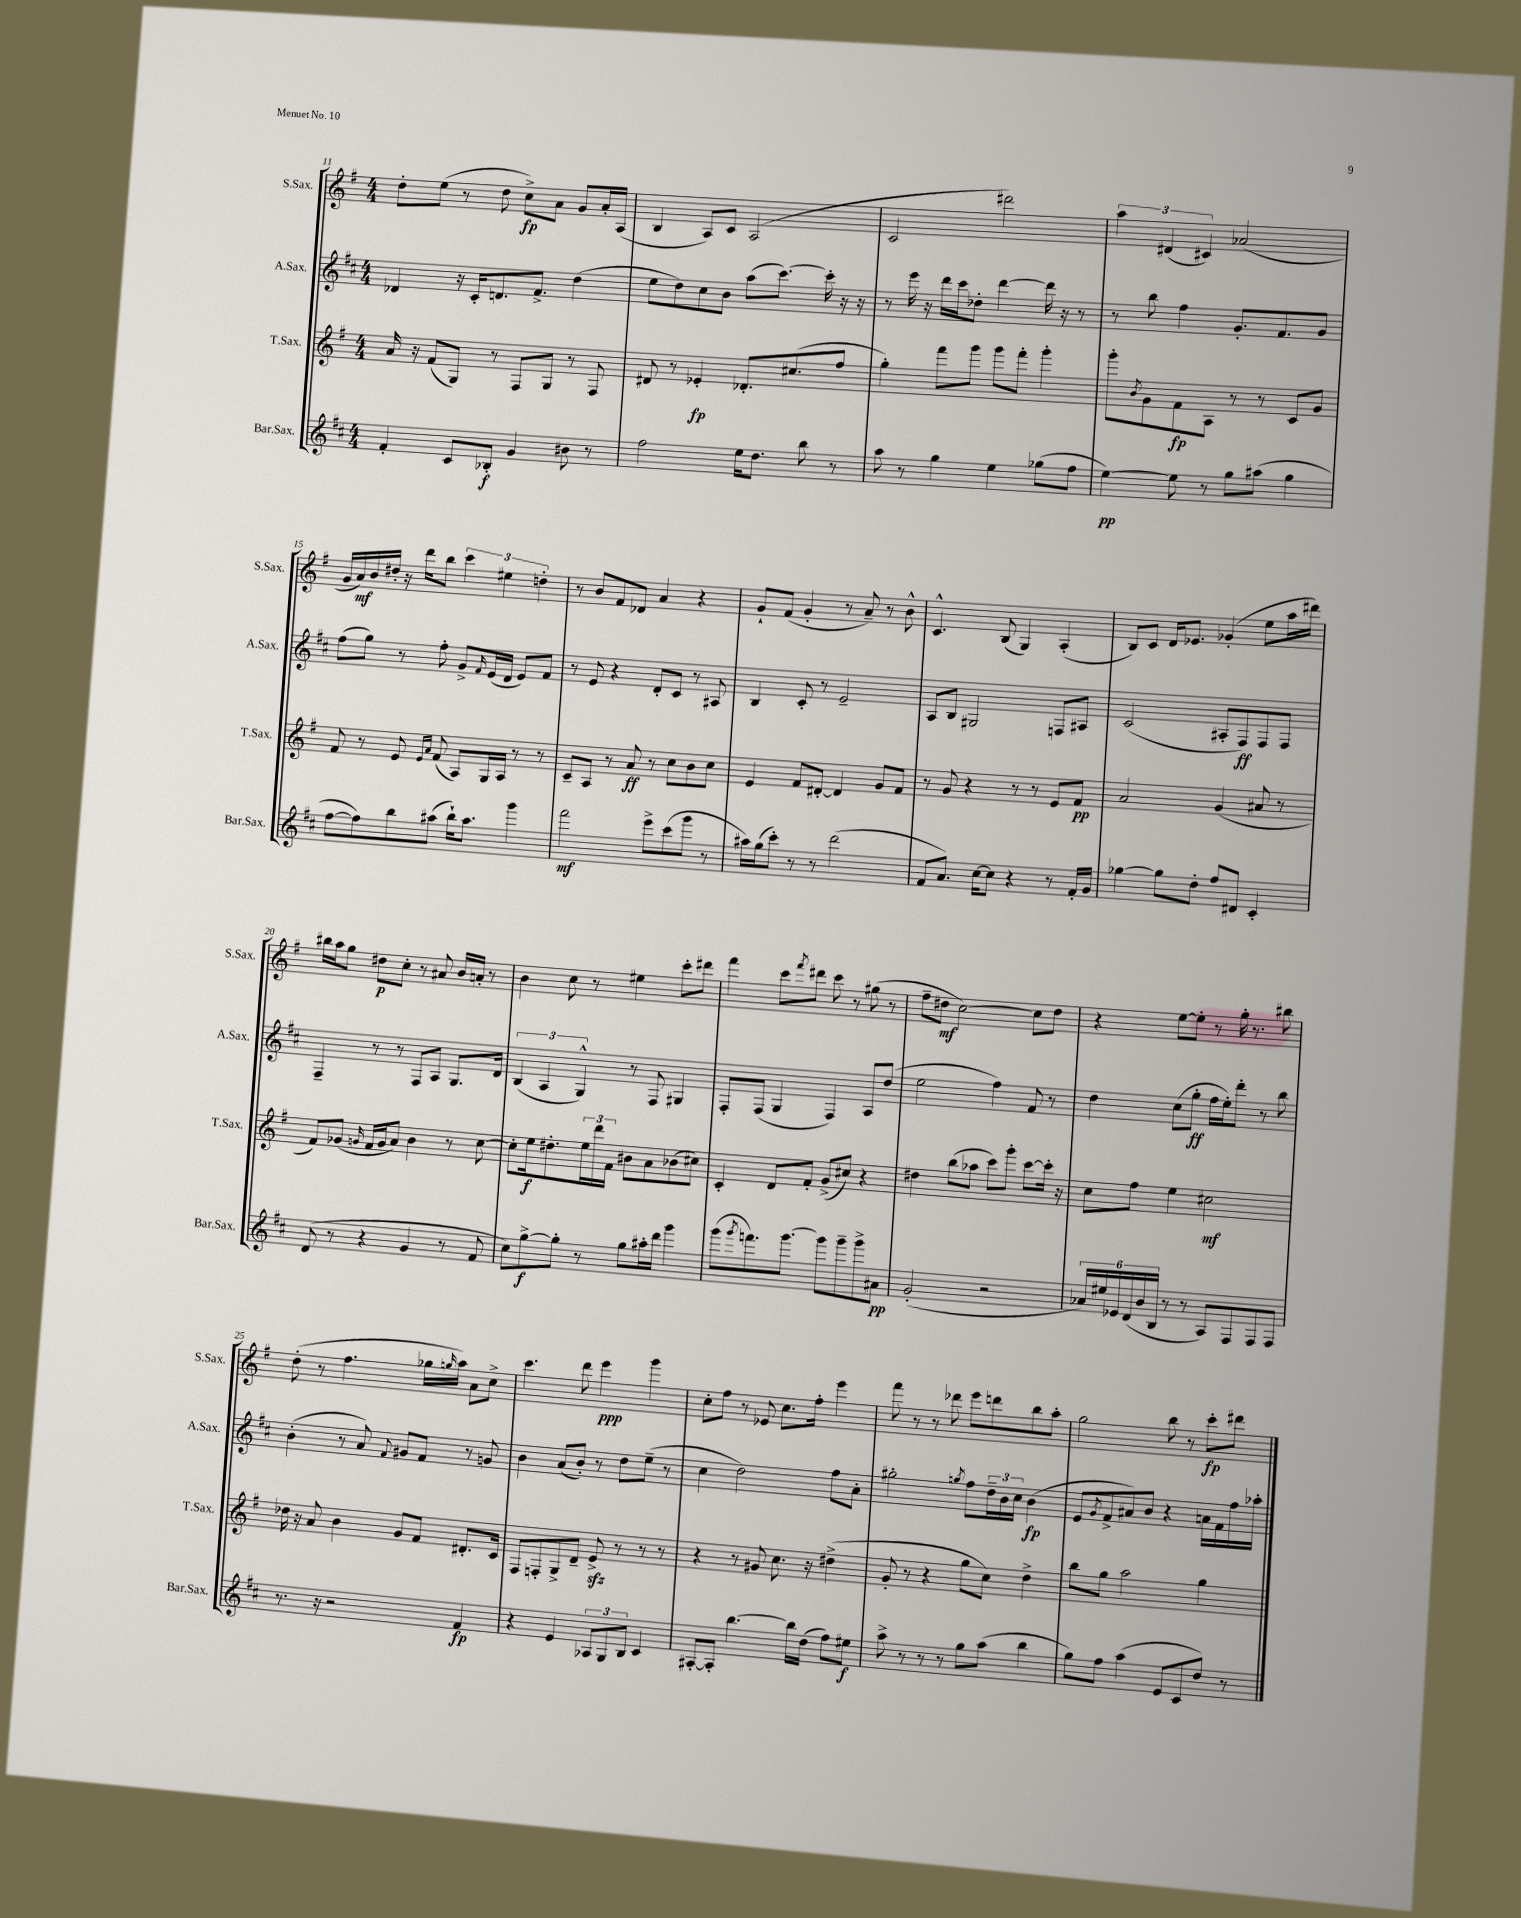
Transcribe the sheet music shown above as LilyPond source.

<<
\new StaffGroup <<
\new Staff = "s0" \with { instrumentName = "S.Sax." shortInstrumentName = "S.Sax." } {
    \clef treble \key g \major \numericTimeSignature \time 4/4
    d''8-. e''8( r8 d''8 c''8->\fp) a'8 g'8 a'16-. a16( |
    b4 a8) c'8 a2( |
    c'2 dis'''2) |
    \tuplet 3/2 { a''4 dis'4( cis'4) } aes'2( |
    g'16 a'16\mf) b'16 dis''16-. r16 d'''16 b''8 \tuplet 3/2 { c'''4 eis''4 d''4-. } |
    r8 b'8 fis'8 des'8 a'4 r4 |
    g'8-! fis'8( g'4-. r8 a'8--) r8 b'8-^ |
    c'4.-^ b8( g4) a4-.( |
    b8) c'8 d'16 ees'8. ges'4-.( e''8 a''16 dis'''16) |
    bis''16 a''16 g''8 dis''8\p c''8-. r8 ais'8 b'16 a'16-. r8 |
    b'4 c''8 r8 eis''4 c'''8-. dis'''8 |
    fis'''4 c'''8 \acciaccatura { fis'''8 } dis'''8 c'''8 r8 gis''8( r8 |
    fis''8-- dis''8\mf c''2~) c''8 dis''8 |
    r4 e''8~ e''8-. r8 g''16-. r8. bis''8 |
    d''8-.( r8 fis''4. ges''16 \grace { g''16 } a''16) a'8 c''8-> |
    c'''4. d'''8 e'''4\ppp g'''4 |
    c''8-. fis''8 r8 ees'8 c''8. fis''16-. e'''4 |
    fis'''8 r8 r8 des'''8 e'''8 d'''8 b''8 a''8-. |
    g''2 b''8 r8 c'''8-.\fp dis'''8 \bar "|." |
}
\new Staff = "s1" \with { instrumentName = "A.Sax." shortInstrumentName = "A.Sax." } {
    \clef treble \key d \major \numericTimeSignature \time 4/4
    des'4 r16 cis'16-. d'8. fis'8.-> d''4( |
    e''8 d''8) cis''8 b'8 a''8( cis'''8.~) cis'''16-. r16 r16 |
    r8 e'''16 r16 d'''16 cis'''16 des''8-. d'''4~ d'''16 r16 r8 |
    r8 b''8 fis''4 g'8.-. fis'8. g'8 |
    fis''8( g''8) r8 fis''8-. g'8-> \grace { fis'16 } e'16( d'16 e'8) fis'8 |
    r8 e'8 r4 d'8-. cis'8 r8 ais8 |
    b4 cis'8-. r8 e'2-- |
    a8 b8 gis2 f8 ais8 |
    cis'2( ais8-. fis8\ff) fis8 fis8 |
    fis4-- r8 r8 fis8 a8 g8. d'16 |
    \tuplet 3/2 { b4( a4 g4-^) } r8 fis8 gis4 |
    fis8-. fis8( g4 fis4) a8 d''8( |
    e''2 fis''4) fis'8 r8 |
    d''4 cis''8( g''8-.\ff fis''16 e''16-.) d'''8-. r8 b''8 |
    b'4-.( r8 a'8) \appoggiatura { fis'8 } gis'8 fis'8 r8 g'8 |
    b'4 a'8( b'8-.) r8 d''8 e''8--( r8 |
    cis''4 d''2) fis''8 a'8-. |
    gis''2-. \acciaccatura { g''8 } fis''8 \tuplet 3/2 { d''16-- b'16 cis''16 } b'4\fp( |
    e'8 \acciaccatura { g'8 } fis'8-> ais'8) b'8 r4 a'16 fis'16 fis''16 aes''16-. \bar "|." |
}
\new Staff = "s2" \with { instrumentName = "T.Sax." shortInstrumentName = "T.Sax." } {
    \clef treble \key g \major \numericTimeSignature \time 4/4
    a'16 r16 fis'8( g8) r8 fis8 g8 r8 fis8 |
    dis'8 r8 ees'4-.\fp des'8.-. cis''8.( fis''8 |
    g''4-.) fis'''8 g'''8 g'''8 fis'''8-. g'''4-. |
    g'''8-. \acciaccatura { b'8 } g'8 fis'8\fp a8 r8 r8 c'8 g'8 |
    fis'8 r8 e'8 \grace { e'16 a'16 } fis'8( a8) g16 a16 r8 r8 |
    c'8-- a8 r8 a'8\ff r8 c''8 b'8 c''8 |
    e'4 fis'8 dis'8~-. dis'4 g'8 fis'8 |
    r8 g'8 r4 r8 r8 e'8 fis'8\pp |
    a'2 g'4( ais'8 r8 |
    fis'8) ges'8( \grace { g'16 } fis'16 g'16 a'8) b'4 r8 c''8~ |
    c''8-. e''16\f dis''8.-. \tuplet 3/2 { e''16 d'''16 fis'16 } bis'8 a'8 bes'8( cis''8) |
    c'4-. d'8 fis'8-. g'8->( cis''8) r4 |
    dis''4 b''8( aes''8 c'''8) g'''8-. c'''8~ c'''16-. r16 |
    c''8 fis''8 e''4 cis''2\mf |
    des''16 r16 a'8 b'4 g'8 fis'8 dis'8.-. c'16 |
    fis8 f8-. g8-> d'8-- e'8->\sfz r8 r8 r8 |
    r4 r8 gis'8 c''8. r16 dis''4->( |
    g'8-. r8 r4 g''8 c''8) d''4-> |
    b''8 g''8 a''2 g''4 \bar "|." |
}
\new Staff = "s3" \with { instrumentName = "Bar.Sax." shortInstrumentName = "Bar.Sax." } {
    \clef treble \key d \major \numericTimeSignature \time 4/4
    fis'4-. cis'8 bes8-.\f g'4 bis'8 r8 |
    fis''2 e''16 d''8. b''8 r8 |
    a''8 r8 g''4 e''4 ges''8( fis''8 |
    e''4~\pp) e''8 r8 g''8 ais''8( g''4 |
    fis''8~ fis''8) b''8 ais''8( b''16-!) ais''8. g'''4 |
    fis'''2\mf e'''8-> cis'''8( g'''8 r8 |
    ais''16) g''16( cis'''8-.) r8 r8 d'''2( |
    fis'8 a'8.) cis''16~ cis''8 r4 r8 fis'16-. g'16 |
    ges''4~ ges''8 d''8-. fis''8 dis'8 cis'4-. |
    d'8( r8 r4 g'4 r8 fis'8 |
    cis''8) g''8~->\f g''8-. r8 g''8 ais''16-. d'''16 g'''4 |
    g'''8( \acciaccatura { g'''8 } f'''8.) g'''8.~ g'''8 g'''8-- g'''8-> ais'8\pp |
    g'2-.( r2 |
    \tuplet 6/4 { aes'16) eis''16 ees'16 d'16( b'16 b16 } r8 r8 a8) fis8 fis8 fis8 |
    r8. r16 r2 fis'4\fp |
    r4 e'4 \tuplet 3/2 { aes8 g8 b8 } cis'4 |
    ais8~-. ais8-. b''4.~ b''16 d''16( fis''8) eis''8\f |
    a''8-> r8 r8 r8 g''8 a''8( b''4 |
    g''8) fis''8 a''4( e'8 cis'8 d''8) r8 \bar "|." |
}
>>
>>
\layout { \context { \Score currentBarNumber = #11 } }
